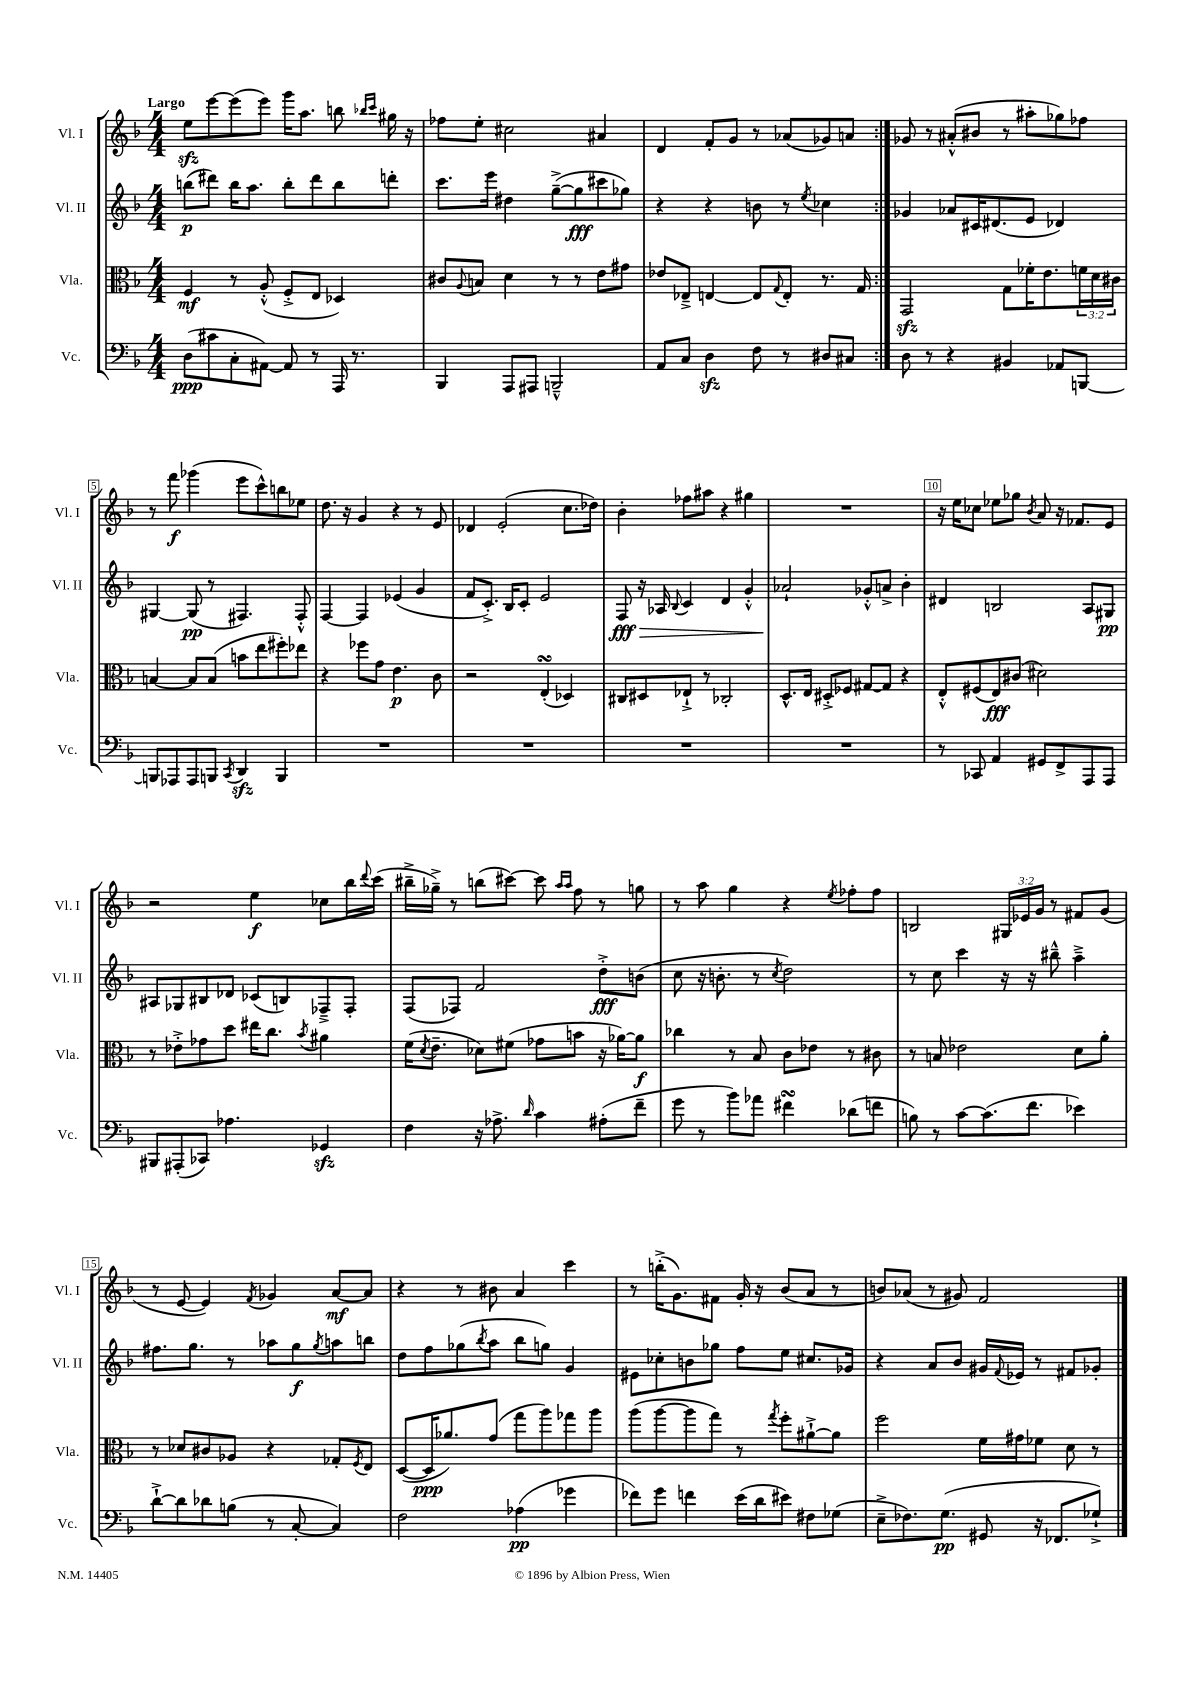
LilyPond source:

<<
\new StaffGroup <<
\new Staff = "s0" \with { instrumentName = "Vl. I" shortInstrumentName = "Vl. I" } {
    \clef treble \key f \major \numericTimeSignature \time 4/4 \override Staff.TupletNumber.text = #tuplet-number::calc-fraction-text \tempo "Largo"
    \repeat volta 2 { e''8\sfz e'''8~ e'''8( e'''8) g'''16 a''8. b''8 \grace { bes''16 c'''16 } gis''16 r16 |
    fes''8 e''8-. cis''2 ais'4 |
    d'4 f'8-. g'8 r8 aes'8( ges'8) a'8 | }
    ges'8 r8 ais'8-.-^( bis'8 r8 ais''8-. ges''8) fes''8 |
    r8 f'''8\f ges'''4( e'''8 c'''8-^) b''8 ees''8 |
    d''8. r16 g'4 r4 r8 e'8 |
    des'4 e'2-.( c''8. des''16) |
    bes'4-. fes''8 ais''8 r4 gis''4 |
    R1 |
    r16 e''16 ces''8 ees''8 ges''8 \acciaccatura { bes'8 } a'8 r16 fes'8. e'8 |
    r2 e''4\f ces''8 bes''16 \appoggiatura { d'''8 } c'''16( |
    bis''16---> ges''16--->) r8 b''8( cis'''8~) cis'''8 \grace { a''16 a''16 } f''8 r8 g''8 |
    r8 a''8 g''4 r4 \acciaccatura { e''8 } fes''8-. fes''8 |
    b2 \tuplet 3/2 { gis16 ees'16 g'16 } r8 fis'8 g'8( |
    r8 e'8~ e'4) \acciaccatura { f'8 } ges'4 a'8~\mf a'8 |
    r4 r8 bis'8 a'4 c'''4 |
    r8 b''16-.->( g'8.) fis'8 g'16-. r16 bes'8( a'8 r8 |
    b'8) aes'8( r8 gis'8) f'2 \bar "|." |
}
\new Staff = "s1" \with { instrumentName = "Vl. II" shortInstrumentName = "Vl. II" } {
    \clef treble \key f \major \numericTimeSignature \time 4/4
    \repeat volta 2 { b''8\p( dis'''8) b''16 a''8. b''8-. dis'''8 b''8 d'''8-. |
    c'''8. e'''16 dis''4 g''8~--->( g''8\fff cis'''8 ges''8) |
    r4 r4 b'8 r8 \acciaccatura { e''8 } ces''4 | }
    ges'4 aes'8 cis'16 dis'8.( e'8 des'4) |
    gis4~ gis8\pp( r8 fis4.) fis8-.-^ |
    f4~ f4 ees'4( g'4 |
    f'8 c'8.-.->) bes16 c'8-. e'2 |
    f8\fff\> r16 aes16 \appoggiatura { bes8 } c'4 d'4 g'4-.-^ |
    aes'2-!\! ges'8-.-^ a'8-> bes'4-. |
    dis'4 b2 a8 gis8\pp |
    ais8 ges8 bis8 des'8 ces'8( b8) fes8---> fes8-. |
    f8( fes8) f'2 d''8-.->\fff b'8( |
    c''8 r16 b'8.-. r8 \acciaccatura { c''8 } d''2) |
    r8 c''8 c'''4 r16 r16 bis''8---^ a''4---> |
    fis''8. g''8. r8 aes''8 g''8\f \acciaccatura { g''8 } a''8 b''8 |
    d''8 f''8 ges''8( \acciaccatura { bes''8 } a''8 bes''8 g''8) g'4 |
    eis'8 ces''8-. b'8 ges''8 f''8 e''8 cis''8. ges'16 |
    r4 a'8 bes'8 gis'16 \appoggiatura { f'8 } ees'16 r8 fis'8 ges'8-. \bar "|." |
}
\new Staff = "s2" \with { instrumentName = "Vla." shortInstrumentName = "Vla." } {
    \clef alto \key f \major \numericTimeSignature \time 4/4 \override Staff.TupletNumber.text = #tuplet-number::calc-fraction-text
    \repeat volta 2 { f4\mf r8 a8-.-^( f8-.-> e8 des4) |
    cis'8 \appoggiatura { a8 } b8 d'4 r8 r8 e'8 gis'8 |
    ees'8 ees8---> e4~ e8 \appoggiatura { g8 } e8-. r8. g16 | }
    g,2\sfz g8 fes'16-. e'8. \tuplet 3/2 { f'16 d'16 cis'16 } |
    b4~ b8 b8( b'8 e''8 fis''8-.) ees''8 |
    r4 fes''8 g'8 e'4.\p c'8 |
    r2 e4-.\turn( des4) |
    cis8 dis8 ees8-!-> r8 ces2-. |
    d8.-^ e16 dis8-.-> fes8 gis8~ gis8 r4 |
    e8-.-^ fis8( e8\fff) cis'8( dis'2) |
    r8 ees'8-.-> ges'8 d''8 eis''16 c''8. \acciaccatura { bes'8 } ais'4 |
    f'16( \acciaccatura { d'8 } e'8.-- des'8) fis'8( ges'8 b'8 r16 aes'16~) aes'8\f |
    ces''4 r8 bes8 c'8 ees'8 r8 cis'8 |
    r8 b8 ees'2 d'8 a'8-. |
    r8 des'8 cis'8 aes8 r4 ges8-. \acciaccatura { f8 } e8 |
    d8~( d16\ppp aes'8.) g'8( g''8 a''8) ges''8 a''8 |
    a''8( a''8~ a''8 g''8) r8 \acciaccatura { g''8 } f''8-. ais'8~-!-> ais'8 |
    f''2 f'16 gis'16 fes'8 d'8 r8 \bar "|." |
}
\new Staff = "s3" \with { instrumentName = "Vc." shortInstrumentName = "Vc." } {
    \clef bass \key f \major \numericTimeSignature \time 4/4
    \repeat volta 2 { d8\ppp( cis'8 c8-. ais,8~) ais,8 r8 a,,16 r8. |
    bes,,4 a,,8 ais,,8 b,,2---^ |
    a,8 c8 d4\sfz f8 r8 dis8 cis8 | }
    d8 r8 r4 bis,4 aes,8 b,,8~ |
    b,,8 aes,,8 aes,,8 b,,8 \acciaccatura { c,8 } d,4\sfz b,,4 |
    R1 |
    R1 |
    R1 |
    R1 |
    r8 ces,8 a,4 gis,8 f,8-> a,,8 a,,8 |
    bis,,8 ais,,8-.( ces,8) aes4. ges,4\sfz |
    f4 r16 aes8.-> \grace { d'16 } c'4 ais8-.( f'8-- |
    g'8 r8 bes'8) aes'8 fis'4\turn des'8( f'8 |
    b8) r8 c'8~ c'8.( f'8. ees'4) |
    d'8~-!-> d'8 des'8 b8( r8 c8~-. c4) |
    f2 aes4\pp( ges'4 |
    fes'8) g'8 f'4 e'16( d'16 eis'8) fis8 ges8( |
    e8---> fes8.) g8.\pp( gis,8 r16 fes,8. ges8-!->) \bar "|." |
}
>>
>>
\layout { \context { \Score \override BarNumber.break-visibility = ##(#f #t #t) barNumberVisibility = #(every-nth-bar-number-visible 5) \override BarNumber.stencil = #(make-stencil-boxer 0.1 0.3 ly:text-interface::print) } }
